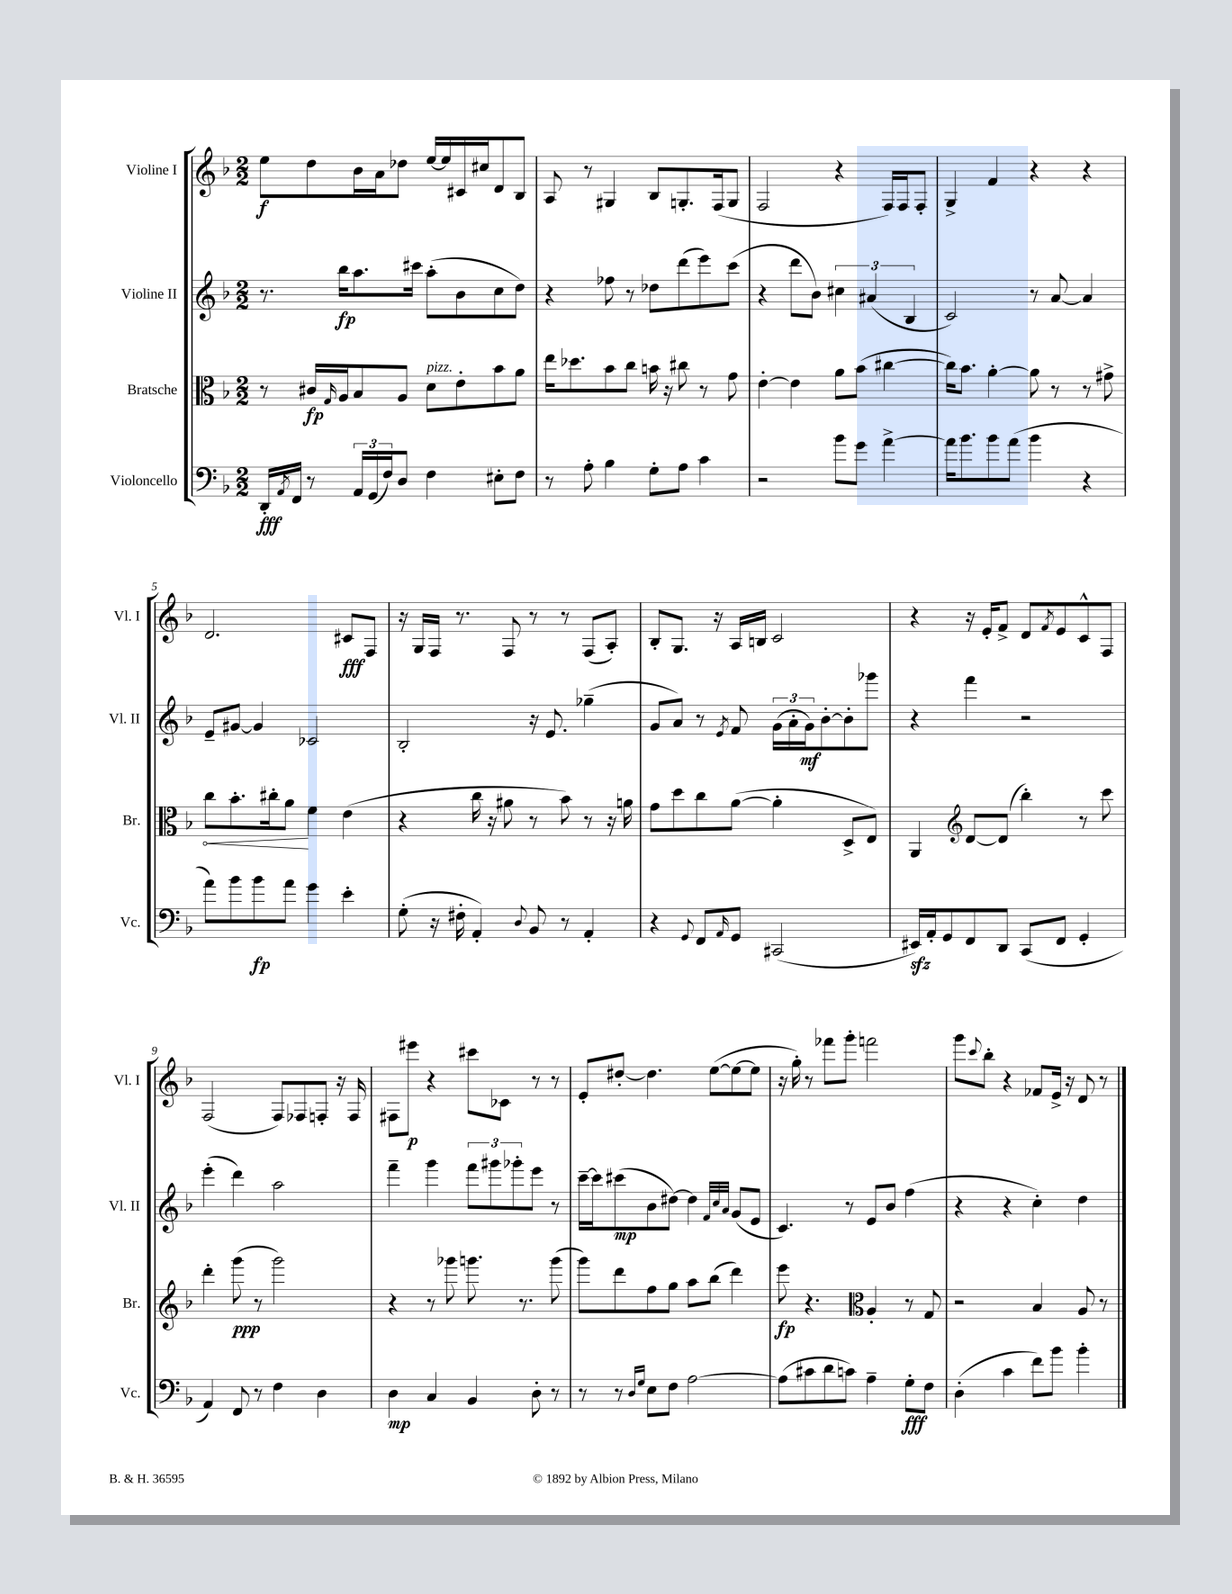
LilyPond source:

<<
\new StaffGroup <<
\new Staff = "s0" \with { instrumentName = "Violine I" shortInstrumentName = "Vl. I" } {
    \clef treble \key f \major \numericTimeSignature \time 2/2
    e''8\f d''8 bes'16 a'16 des''8 e''16~ e''16 cis'16 cis''16 d'8 bes8 |
    a8 r8 gis4 bes8 g8.-. f16( g8 |
    f2 r4 f16) f16 f8-. |
    g4-> f'4 r4 r4 |
    d'2. cis'8\fff f8 |
    r16 g16 f16 r8. f8 r8 r8 f8( a8-.) |
    bes8-. g8. r16 a16 b16 c'2 |
    r4 r16 e'16-. f'8-> d'8 \acciaccatura { f'8 } e'8 c'8-^ f8 |
    f2( f8) fes8 f8-. r16 f16 |
    fis8 eis'''8\p r4 cis'''8 ces'8 r8 r8 |
    e'8-. dis''8~-. dis''4. e''8~( e''8~ e''8 |
    r16 g''16-.) r8 fes'''8 g'''8-. f'''2 |
    g'''8 \appoggiatura { c'''8 } bes''8-. r4 fes'8 e'16-> r16 d'8 r8 \bar "|." |
}
\new Staff = "s1" \with { instrumentName = "Violine II" shortInstrumentName = "Vl. II" } {
    \clef treble \key f \major \numericTimeSignature \time 2/2
    r8. bes''16\fp a''8. cis'''16 a''8-.( bes'8 c''8 d''8) |
    r4 fes''8 r8 des''8 d'''8( e'''8) c'''8( |
    r4 d'''8 bes'8) \tuplet 3/2 { cis''4 ais'4( bes4 } |
    c'2) r8 a'8~ a'4 |
    e'8-- gis'8~ gis'4 ces'2 |
    bes2-. r16 e'8. ges''4--( |
    g'8 a'8) r8 \acciaccatura { e'8 } f'8 \tuplet 3/2 { g'16( a'16-. g'16\mf) } bes'8~-. bes'8-. ges'''8 |
    r4 f'''4 r2 |
    e'''4-.( d'''4) a''2 |
    f'''4-- g'''4 \tuplet 3/2 { f'''8 gis'''8 ges'''8-. } e'''8 r8 |
    c'''16~-- c'''16 cis'''8\mp( bes'8 dis''8~) dis''4 \grace { f'32 c''32 a'32 } g'8( e'8 |
    c'4.) r8 e'8 bes'8 f''4( |
    r4 r4 c''4-.) d''4 \bar "|." |
}
\new Staff = "s2" \with { instrumentName = "Bratsche" shortInstrumentName = "Br." } {
    \clef alto \key f \major \numericTimeSignature \time 2/2
    r8 cis'16\fp \grace { g16 } a16 bes8 a8 d'8^\markup { \italic "pizz." } e'8-. bes'8 a'8 |
    e''16 des''8. bes'8 c''8 b'16 r16 cis''8 r8 g'8 |
    e'4~-. e'4 a'8 bes'8( cis''4~ |
    cis''16) bes'8. a'4~-. a'8 r8 r8 gis'8-> |
    \once \override Hairpin.circled-tip = ##t c''8\< bes'8.-. cis''16-. a'8\! f'4 e'4( |
    r4 c''16 r16 ais'8 r8 bes'8) r8 r16 a'16 |
    g'8 d''8 c''8 a'8~( a'4-. d8-> e8) |
    a,4 \clef treble d'8~ d'8( bes''4-.) r8 c'''8 |
    d'''4-. g'''8\ppp( r8 g'''2) |
    r4 r8 ges'''8 g'''8. r8. g'''8( |
    g'''8) d'''8 f''8 g''8 a''8 bes''8( d'''4) |
    e'''8\fp r4. \clef alto a4-. r8 g8 |
    r2 bes4 a8 r8 \bar "|." |
}
\new Staff = "s3" \with { instrumentName = "Violoncello" shortInstrumentName = "Vc." } {
    \clef bass \key f \major \numericTimeSignature \time 2/2
    d,16-.\fff \acciaccatura { a,8 } f,16 r8 \tuplet 3/2 { a,16 g,16( f16) } d8 f4 eis8-. f8 |
    r8 a8-. bes4 g8-. a8 c'4 |
    r2 bes'8 g'8 a'4~-> |
    a'16 bes'8. bes'8 a'8( bes'4 r4 |
    a'8) bes'8 bes'8\fp a'8 g'4 e'4-. |
    g8-.( r16 fis16-. a,4-.) \appoggiatura { d8 } bes,8 r8 a,4-. |
    r4 \appoggiatura { g,8 } f,8 \grace { a,16 } g,8 cis,2( |
    eis,16\sfz) a,16-. g,8 f,8 d,8 c,8( f,8 g,4-. |
    a,4) f,8 r8 f4 d4 |
    d4\mp c4 bes,4 d8-. r8 |
    r8 r8 \grace { d16 g16 } e8 f8 a2~ |
    a8( cis'8 d'8 c'8) a4-- g8-.\fff f8 |
    d4-.( c'4 f'8) bes'8 bes'4-. \bar "|." |
}
>>
>>
